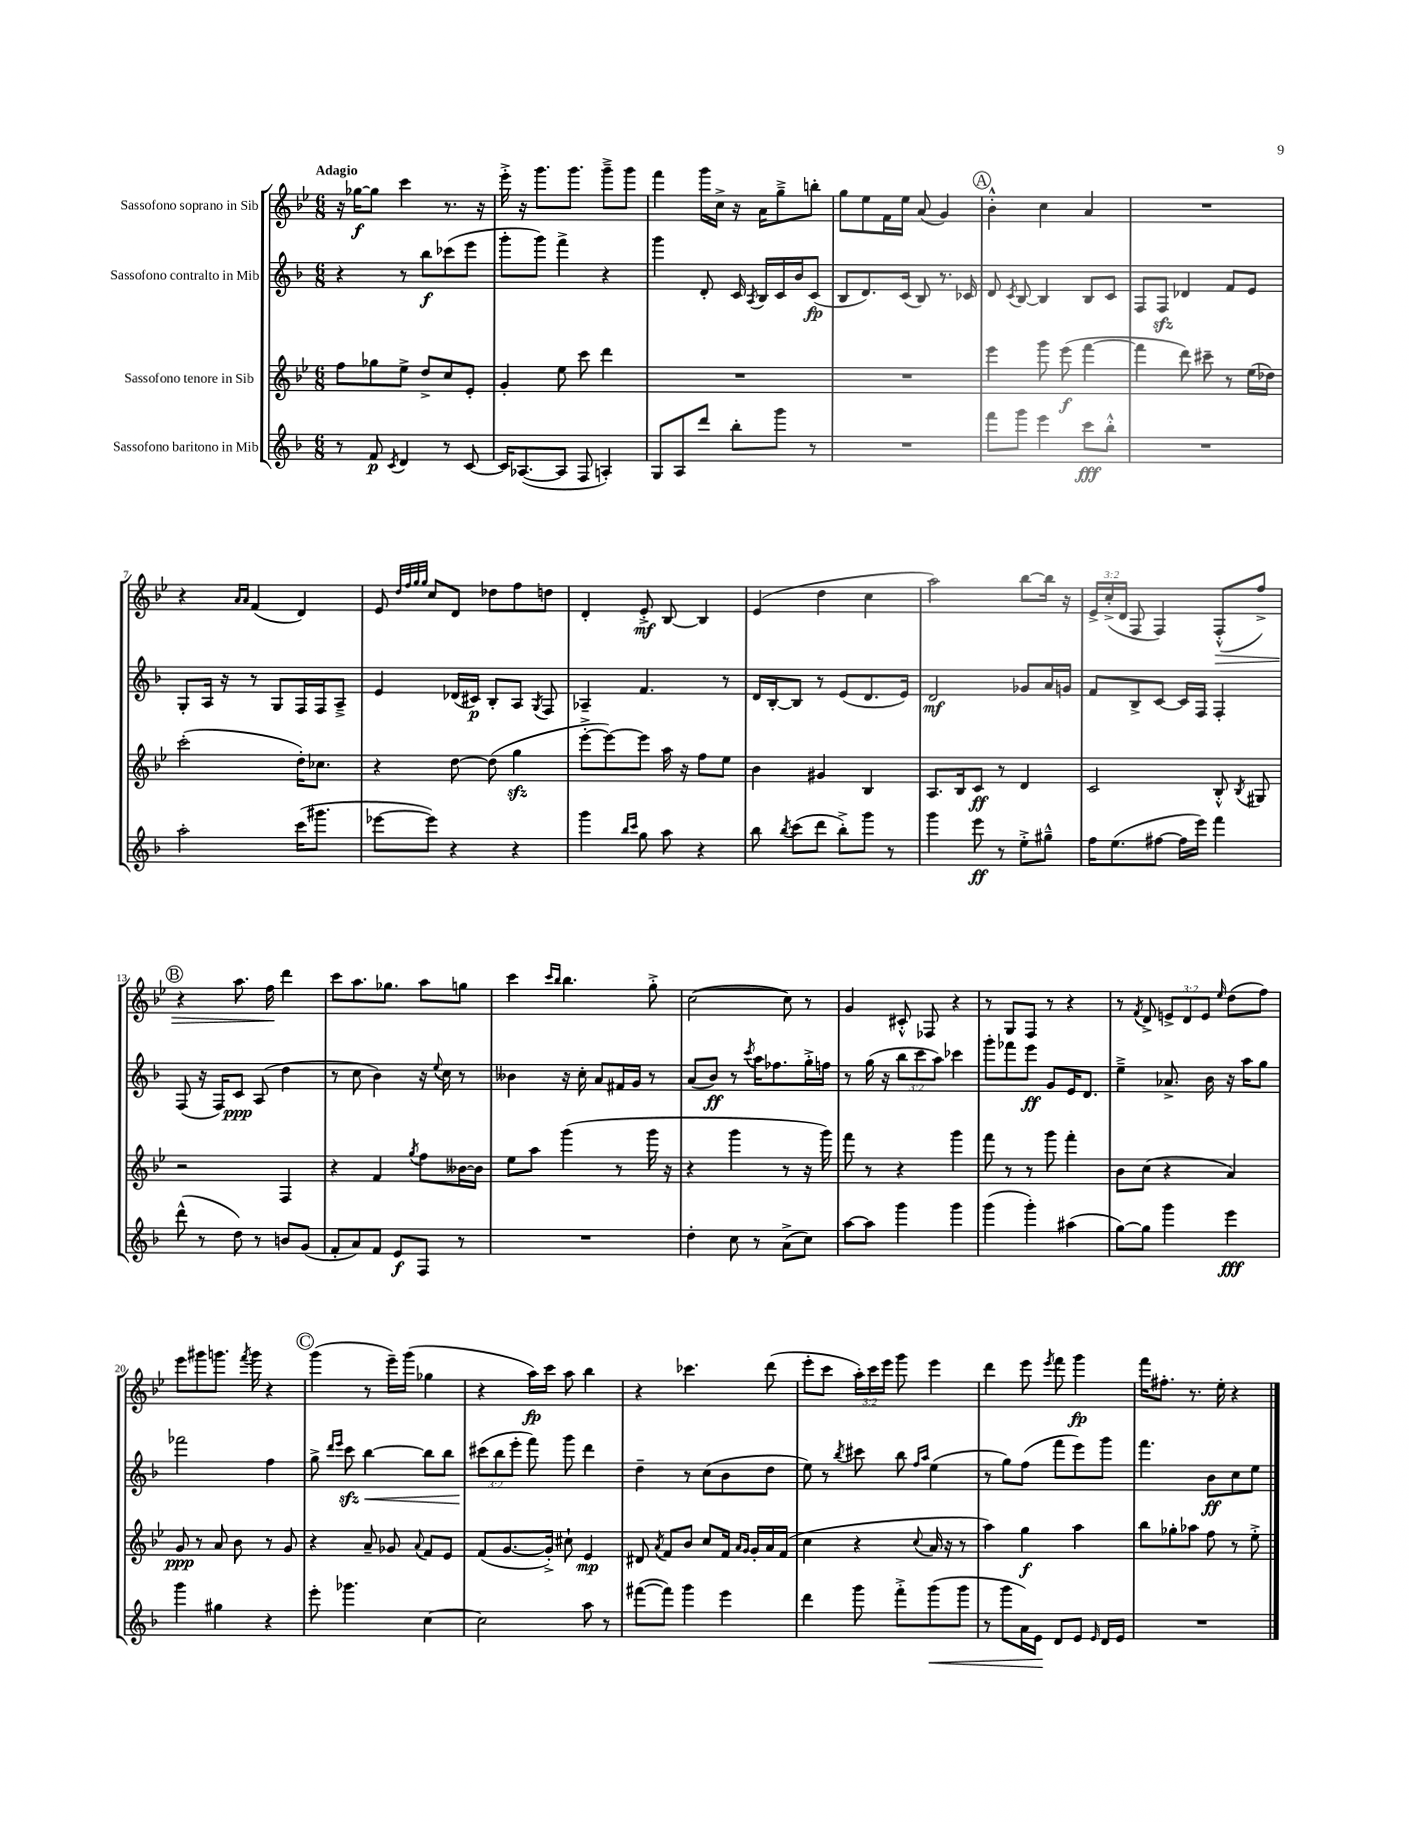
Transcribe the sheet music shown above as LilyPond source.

<<
\new StaffGroup <<
\new Staff = "s0" \with { instrumentName = "Sassofono soprano in Sib" } {
    \clef treble \key bes \major \numericTimeSignature \time 6/8 \override Staff.TupletNumber.text = #tuplet-number::calc-fraction-text \tempo "Adagio"
    \autoBeamOff r16 ges''16[~\f ges''8] c'''4 r8. r16 |
    ees'''16-.-> r16 g'''8.[ g'''8.] g'''8[---> g'''8] |
    f'''4 g'''16[ c''16]-> r16 a'16[ g''8---> b''8]-. |
    g''8[ ees''8 f'16 ees''16] a'8( g'4) |
    \mark \markup { \circle "A" } bes'4-.-^ c''4 a'4 |
    R2. |
    r4 \grace { a'16[ a'16] } f'4( d'4) |
    ees'8 \grace { d''32[ f''32 g''32 g''32] } c''8[ d'8] des''8[ f''8 d''8] |
    d'4-. ees'8-.->\mf bes8~ bes4 |
    ees'4( d''4 c''4 |
    a''2) bes''8[~ bes''16] r16 |
    \tuplet 3/2 { ees'16[-> c''16-.->( d'16] } f8 f4) f8[-.-^\>( f''8]->) |
    \mark \markup { \circle "B" } r4 a''8. f''16\! d'''4 |
    c'''8[ a''8. ges''8.] a''8[ g''8] |
    c'''4 \grace { c'''16[ bes''16] } bes''4. g''8-.-> |
    c''2~( c''8) r8 |
    g'4 cis'8-.-^ fes8 r4 |
    r8 g8[ f8] r8 r4 |
    r8 \acciaccatura { f'8 } d'8-> \tuplet 3/2 { e'8[-> d'8 e'8] } \grace { ees''16 } d''8[( f''8]) |
    ees'''8[ gis'''8 g'''8.] \acciaccatura { f'''8 } g'''16 r4 |
    \mark \markup { \circle "C" } g'''4( r8 ees'''16[--) g'''16]( ges''4 |
    r4 a''16[\fp) c'''16] a''8 bes''4 |
    r4 ces'''4. d'''8( |
    ees'''8[-. c'''8] \tuplet 3/2 { a''16[-.) c'''16 ees'''16] } g'''8 ees'''4 |
    d'''4 ees'''8 \acciaccatura { ees'''8 } f'''8 g'''4\fp |
    f'''16[ fis''8.]-. r8. ees''16-. r4 \bar "|." |
}
\new Staff = "s1" \with { instrumentName = "Sassofono contralto in Mib" } {
    \clef treble \key f \major \numericTimeSignature \time 6/8 \override Staff.TupletNumber.text = #tuplet-number::calc-fraction-text
    \autoBeamOff r4 r8 bes''8[\f ces'''8( e'''8] |
    g'''8[-. g'''8]) f'''4-> r4 |
    g'''4 d'8-. c'16 \acciaccatura { a8 } bes16[ c'16 bes'16 c'8]\fp( |
    bes8[ d'8.) c'16]( bes8) r8. ces'16 |
    \mark \markup { \circle "A" } d'8 \acciaccatura { c'8 } bes8~ bes4 bes8[ c'8] |
    f8[ f8]\sfz des'4 f'8[ e'8] |
    g8[-. a16] r16 r8 g8[ f16 f16 a8]---> |
    e'4 des'16[( cis'16]\p) bes8[-. a8] \acciaccatura { g8 } f8 |
    aes4-- f'4. r8 |
    d'16[ bes16~-. bes8] r8 e'8[( d'8. e'16]) |
    d'2\mf ges'8[ a'16 g'16] |
    f'8[ bes8-> c'8]~ c'16[ f16] f4-. |
    \mark \markup { \circle "B" } f8( r16 f16[) c'8]\ppp a8( d''4 |
    r8 c''8 bes'4) r16 \appoggiatura { e''8 } c''16 r8 |
    beses'4 r16 c''16-. a'8[ fis'16 g'16] r8 |
    a'8[( bes'8]\ff) r8 \acciaccatura { c'''8 } a''16[ fes''8. g''16-.-> f''16] |
    r8 g''16( r16 \tuplet 3/2 { bes''8[ c'''8 a''8]) } ces'''4 |
    g'''8[-. fes'''8 e'''8]\ff g'8[ e'16 d'8.] |
    e''4---> aes'8.-> bes'16 r16 a''16[ g''8] |
    fes'''2 f''4 |
    \mark \markup { \circle "C" } g''8-> \grace { d'''16[ e'''16] } c'''8\sfz\< bes''4~ bes''8[ bes''8] |
    \tuplet 3/2 { cis'''8[\!( bes''8 e'''8]-. } f'''8) g'''8 d'''4 |
    d''4-- r8 c''8[( bes'8 d''8] |
    e''8) r8 \acciaccatura { bes''8 } cis'''8 bes''8 \grace { f''16[ a''16] } e''4( |
    r8 g''8[) f''8]( f'''8[ e'''8) g'''8] |
    f'''4. bes'8[\ff c''8 e''8] \bar "|." |
}
\new Staff = "s2" \with { instrumentName = "Sassofono tenore in Sib" } {
    \clef treble \key bes \major \numericTimeSignature \time 6/8
    \autoBeamOff f''8[ ges''8 ees''8]-> d''8[-> c''8 ees'8]-. |
    g'4-. ees''8 c'''8 d'''4 |
    R2. |
    R2. |
    \mark \markup { \circle "A" } ees'''4 g'''8 ees'''8\f( f'''4~ |
    f'''4 d'''8) cis'''8-- r8 ees''16[( des''16]) |
    c'''2-.( d''16[-.) ces''8.] |
    r4 d''8~ d''8( g''4\sfz |
    ees'''8[~-.-> ees'''8~) ees'''8] a''16 r16 f''8[ ees''8] |
    bes'4 gis'4 bes4 |
    a8.[ bes16 c'8]\ff r8 d'4 |
    c'2 bes8-.-^ \acciaccatura { bes8 } gis8 |
    \mark \markup { \circle "B" } r2 f4 |
    r4 f'4 \acciaccatura { g''8 } f''8[ beses'16~ beses'16] |
    ees''8[ a''8] g'''4( r8 g'''16 r16 |
    r4 g'''4 r8 r16 g'''16) |
    f'''8 r8 r4 g'''4 |
    f'''8 r8 r8 g'''8 f'''4-. |
    bes'8[ c''8]( r4 a'4) |
    g'8\ppp r8 a'8 bes'8 r8 g'8 |
    \mark \markup { \circle "C" } r4 a'8-- ges'8 \appoggiatura { a'8 } f'8[ ees'8] |
    f'8[( g'8.~ g'16]-.->) cis''8-! ees'4\mp |
    dis'8 \acciaccatura { a'8 } f'8[ bes'8] c''8[ f'16] \grace { a'16[ g'16] } g'16[-. a'16 f'16]( |
    c''4 r4 \appoggiatura { c''8 } a'16 r16 r8 |
    a''4) g''4\f a''4 |
    bes''8[ ges''8-. aes''8] f''8 r8 ees''8-.-> \bar "|." |
}
\new Staff = "s3" \with { instrumentName = "Sassofono baritono in Mib" } {
    \clef treble \key f \major \numericTimeSignature \time 6/8
    \autoBeamOff r8 f'8\p \acciaccatura { c'8 } d'4 r8 c'8~ |
    c'16[ aes8.~( aes8] f8 a4-.) |
    g8[ a8 d'''8] bes''8[-. g'''8] r8 |
    R2. |
    \mark \markup { \circle "A" } f'''8[ g'''8] e'''4 c'''8[\fff bes''8]-.-^ |
    R2. |
    a''2-. c'''16[( gis'''8.] |
    ees'''8[~ ees'''8]) r4 r4 |
    g'''4 \grace { bes''16[ c'''16] } g''8 a''8 r4 |
    bes''8 \acciaccatura { bes''8 } c'''8[( d'''8] bes''8[-.->) g'''8] r8 |
    g'''4 e'''8\ff r8 e''8[-.-> gis''8]---^ |
    f''16[ e''8.( fis''8]~ fis''16[ e'''16]) f'''4 |
    \mark \markup { \circle "B" } d'''8-^( r8 d''8) r8 b'8[ g'8]( |
    f'8[-. a'8) f'8] e'8[\f f8] r8 |
    R2. |
    d''4-. c''8 r8 a'8[->( c''8]) |
    a''8[~ a''8] g'''4 g'''4 |
    g'''4( g'''4-.) ais''4( |
    g''8[~) g''8] g'''4 e'''4\fff |
    g'''4 gis''4 r4 |
    \mark \markup { \circle "C" } e'''8-. ges'''4. c''4~ |
    c''2 a''8 r8 |
    fis'''8[~( fis'''8]) g'''4 e'''4 |
    d'''4 g'''8 f'''8[-.-> g'''8\<( g'''8] |
    r8 g'''8[ a'16) e'16]\! d'8[ e'8] \grace { e'16 } d'16[ e'16] |
    R2. \bar "|." |
}
>>
>>
